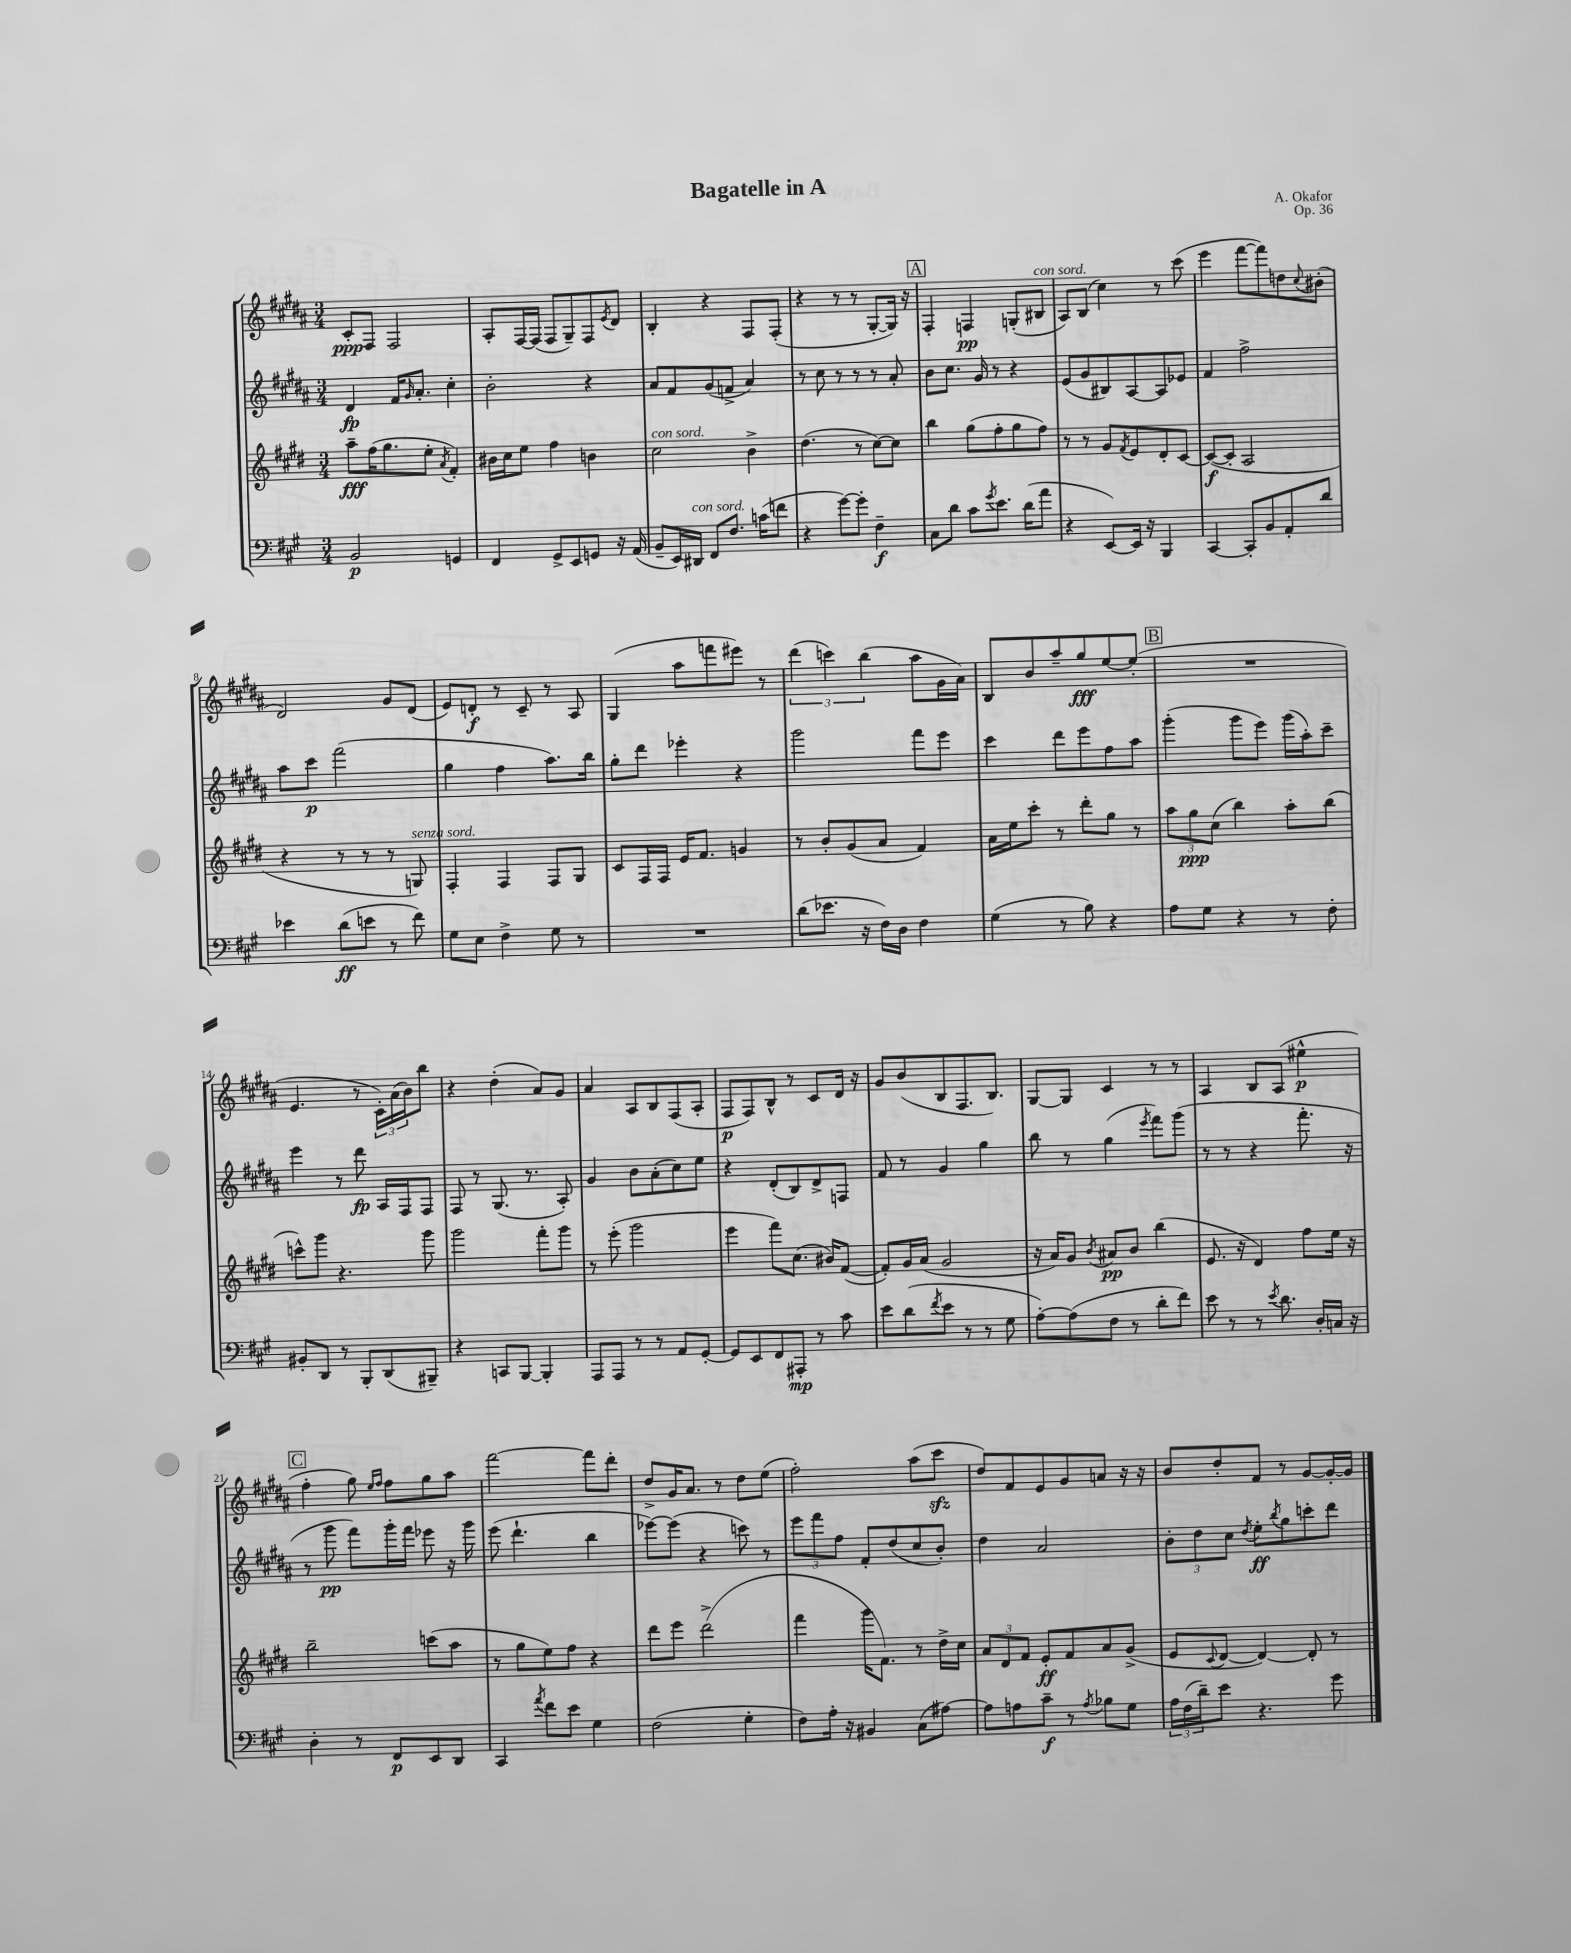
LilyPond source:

\header { title = "Bagatelle in A" composer = "A. Okafor" opus = "Op. 36" }
<<
\new StaffGroup <<
\new Staff = "s0" {
    \clef treble \key b \major \numericTimeSignature \time 3/4
    cis'8-.\ppp fis8 fis2 |
    ais8-. fis16~ fis16( fis8 gis8--) fis8 \acciaccatura { e'8 } dis'8 |
    b4-. r4 fis8 fis8-.( |
    r4 r8 r8 gis8~-. gis16) r16 |
    \mark \markup { \box "A" } fis4-. f4\pp g8-.( bis8^\markup { \italic "con sord." } |
    ais8) b8( cis''4) r8 cis'''8( |
    e'''4 fis'''8~ fis'''8) d''8 \appoggiatura { cis''8 } bis'8-.( |
    dis'2) gis'8 dis'8( |
    e'8) d'8-.\f r8 cis'8-- r8 ais8 |
    gis4( ais''8 f'''8 eis'''8) r8 |
    \tuplet 3/2 { dis'''4( c'''4) b''4( } ais''8 gis'16 ais'16) |
    b8 b'8 ais''8-- gis''8\fff e''8~ e''8-.( |
    \mark \markup { \box "B" } R2. |
    e'4. r8 \tuplet 3/2 { cis'16-.) ais'16( b'16) } b''8 |
    r4 dis''4-.( ais'8) gis'8 |
    ais'4 ais8 b8 fis8( ais8-. |
    fis8\p fis8) b8-^ r8 cis'8 dis'16 r16 |
    gis'8 b'8( b8 fis8. b8.) |
    gis8~ gis8 cis'4 r8 r8 |
    ais4 b8 ais8( eis''4-^\p |
    \mark \markup { \box "C" } fis''4-. gis''8) \grace { e''16 fis''16 } fis''8 gis''8 ais''8 |
    fis'''2~ fis'''8 dis'''8-. |
    dis''8-> gis'16 ais'8. r8 dis''8 e''8( |
    fis''2-.) ais''8( cis'''8\sfz |
    dis''8) fis'8 e'8 gis'8 a'8 r16 r16 |
    b'8 dis''8-. fis'8 r8 gis'8~ gis'16~-. gis'16 \bar "|." |
}
\new Staff = "s1" {
    \clef treble \key b \major \numericTimeSignature \time 3/4
    dis'4\fp fis'16 \grace { gis'16 } ais'8.-. cis''4-. |
    b'2-. r4 |
    ais'8 fis'8 gis'8( f'8-> ais'4) |
    r8 cis''8 r8 r8 r8 ais'8-. |
    \mark \markup { \box "A" } b'8 cis''8. gis'16 r8 r4 |
    e'8( gis'8 bis8) ais8~ ais8 ees'8 |
    fis'4 fis''2-> |
    ais''8 cis'''8\p fis'''2( |
    gis''4 fis''4 ais''8.) b''16 |
    gis''8-. dis'''8 ees'''4-. r4 |
    gis'''2 fis'''8 e'''8 |
    cis'''4 dis'''8 e'''8 fis''8 ais''8 |
    \mark \markup { \box "B" } gis'''4-.( gis'''8 e'''8) gis'''16( ais''16-.) cis'''8-- |
    e'''4 r8 dis'''8\fp ais16 fis16 fis8 |
    fis8 r8 gis8.( r8. ais8-.) |
    gis'4 b'8 ais'8-.( cis''8) e''8 |
    r4 dis'8-.( b8) dis'8-> f8 |
    fis'8 r8 gis'4 gis''4 |
    b''8 r8 gis''4( \acciaccatura { e'''8 } fis'''8) gis'''8( |
    r8 r8 r4 fis'''8.-. r16 |
    \mark \markup { \box "C" } r8 gis'''8\pp fis'''8) gis'''16-. fis'''16 ees'''8 r16 gis'''16 |
    e'''8( dis'''4.-! b''4 |
    ees'''8~) ees'''8( r4 c'''8) r8 |
    \tuplet 3/2 { e'''8 fis'''8 fis''8 } fis'8-. dis''8( cis''8 b'8-.) |
    dis''4 ais'2 |
    \tuplet 3/2 { b'8-. dis''8 cis''8 } \acciaccatura { dis''8 } e''8-.\ff \acciaccatura { b''8 } gis''8 c'''8-. dis'''8 \bar "|." |
}
\new Staff = "s2" {
    \clef treble \key e \major \numericTimeSignature \time 3/4
    a''8--\fff fis''16( gis''8. e''8-. \acciaccatura { a'8 } fis'4-.) |
    bis'16 cis''16 e''8 fis''4 b'4 |
    cis''2^\markup { \italic "con sord." } b'4-> |
    dis''4.( r8 cis''8~) cis''8 |
    \mark \markup { \box "A" } b''4 gis''8( fis''8-. gis''8 fis''8) |
    r8 r8 gis'8 \acciaccatura { fis'8 } e'8 dis'8-. cis'8~ |
    cis'8~\f( cis'8-. a2 |
    r4 r8 r8 r8 g8^\markup { \italic "senza sord." }) |
    fis4-. fis4 fis8 gis8 |
    cis'8 fis16 fis16 e'16 fis'8. g'4 |
    r8 b'8-. gis'8( a'8 fis'4) |
    a'16 e''16 cis'''8-. r8 dis'''8-. gis''8 r8 |
    \mark \markup { \box "B" } \tuplet 3/2 { a''8 gis''8\ppp cis''8( } b''4) a''8-. b''8( |
    c'''8-^) gis'''8 r4. gis'''8 |
    gis'''2 fis'''8-. gis'''8 |
    r8 e'''8-.( gis'''2 |
    e'''4 fis'''8) cis''8.( bis'16) fis'8~( |
    fis'8-.) gis'16 a'16( gis'2 |
    r16 a'16) gis'8 \acciaccatura { b'8 } ais'8\pp b'8 b''4( |
    e'8. r16 dis'4) fis''8 e''16 r16 |
    \mark \markup { \box "C" } b''2-- c'''8( a''8 |
    r8 gis''8 e''8) fis''8 r4 |
    dis'''8 e'''8 dis'''2->( |
    fis'''4 gis'''16 fis'8.) r8 dis''16-> cis''16 |
    \tuplet 3/2 { a'8 dis'8 fis'8 } e'8-.\ff fis'8 a'8 gis'8->( |
    e'8 \appoggiatura { cis'8 } dis'8~ dis'4~) dis'8-. r8 \bar "|." |
}
\new Staff = "s3" {
    \clef bass \key a \major \numericTimeSignature \time 3/4
    b,2\p g,4 |
    fis,4 gis,8-> e,8 g,8 r16 a,16( |
    b,8-- e,16) dis,16^\markup { \italic "con sord." } fis,8 fis8. c'16( f'8 |
    r4 gis'8~) gis'8-. fis4--\f |
    \mark \markup { \box "A" } cis8 d'8 cis'8 \acciaccatura { gis'8 } e'8. d'16( a'8 |
    r4 e,8~) e,16 r16 b,,4 |
    cis,4~ cis,8-. b,8 a,8-. d'8 |
    ees'4 d'8\ff( e'8 r8 fis'8) |
    gis8 e8 fis4-> gis8 r8 |
    R2. |
    d'8( ees'8. r16 fis16) d16 fis4 |
    gis4( r8 b8) r4 |
    \mark \markup { \box "B" } a8 gis8 r4 r8 fis8-. |
    bis,8-. d,8 r8 b,,8-. d,8( bis,,8--) |
    r4 c,8 b,,8~ b,,4-. |
    a,,8 a,,8 r8 r8 a,8 gis,8~-. |
    gis,8 e,8 fis,8 ais,,8-.\mp r8 cis'8 |
    e'8 d'8( \acciaccatura { fis'8 } e'8 r8 r8 gis8 |
    a8~-.) a8( fis8 r8 d'8-. fis'8) |
    e'8 r8 r8 \acciaccatura { e'8 } d'8. d16-. c16 r16 |
    \mark \markup { \box "C" } d4-. r8 fis,8\p e,8 d,8 |
    cis,4 \acciaccatura { a'8 } fis'8 e'8 gis4 |
    fis2( gis4-. |
    fis8) a16-. r16 bis,4 cis8( ais8~) |
    ais8 a8 cis'8--\f r8 \acciaccatura { a8 } bes8 gis8 |
    \tuplet 3/2 { a16 fis16( d'16--) } e'8 r4. gis'8 \bar "|." |
}
>>
>>
